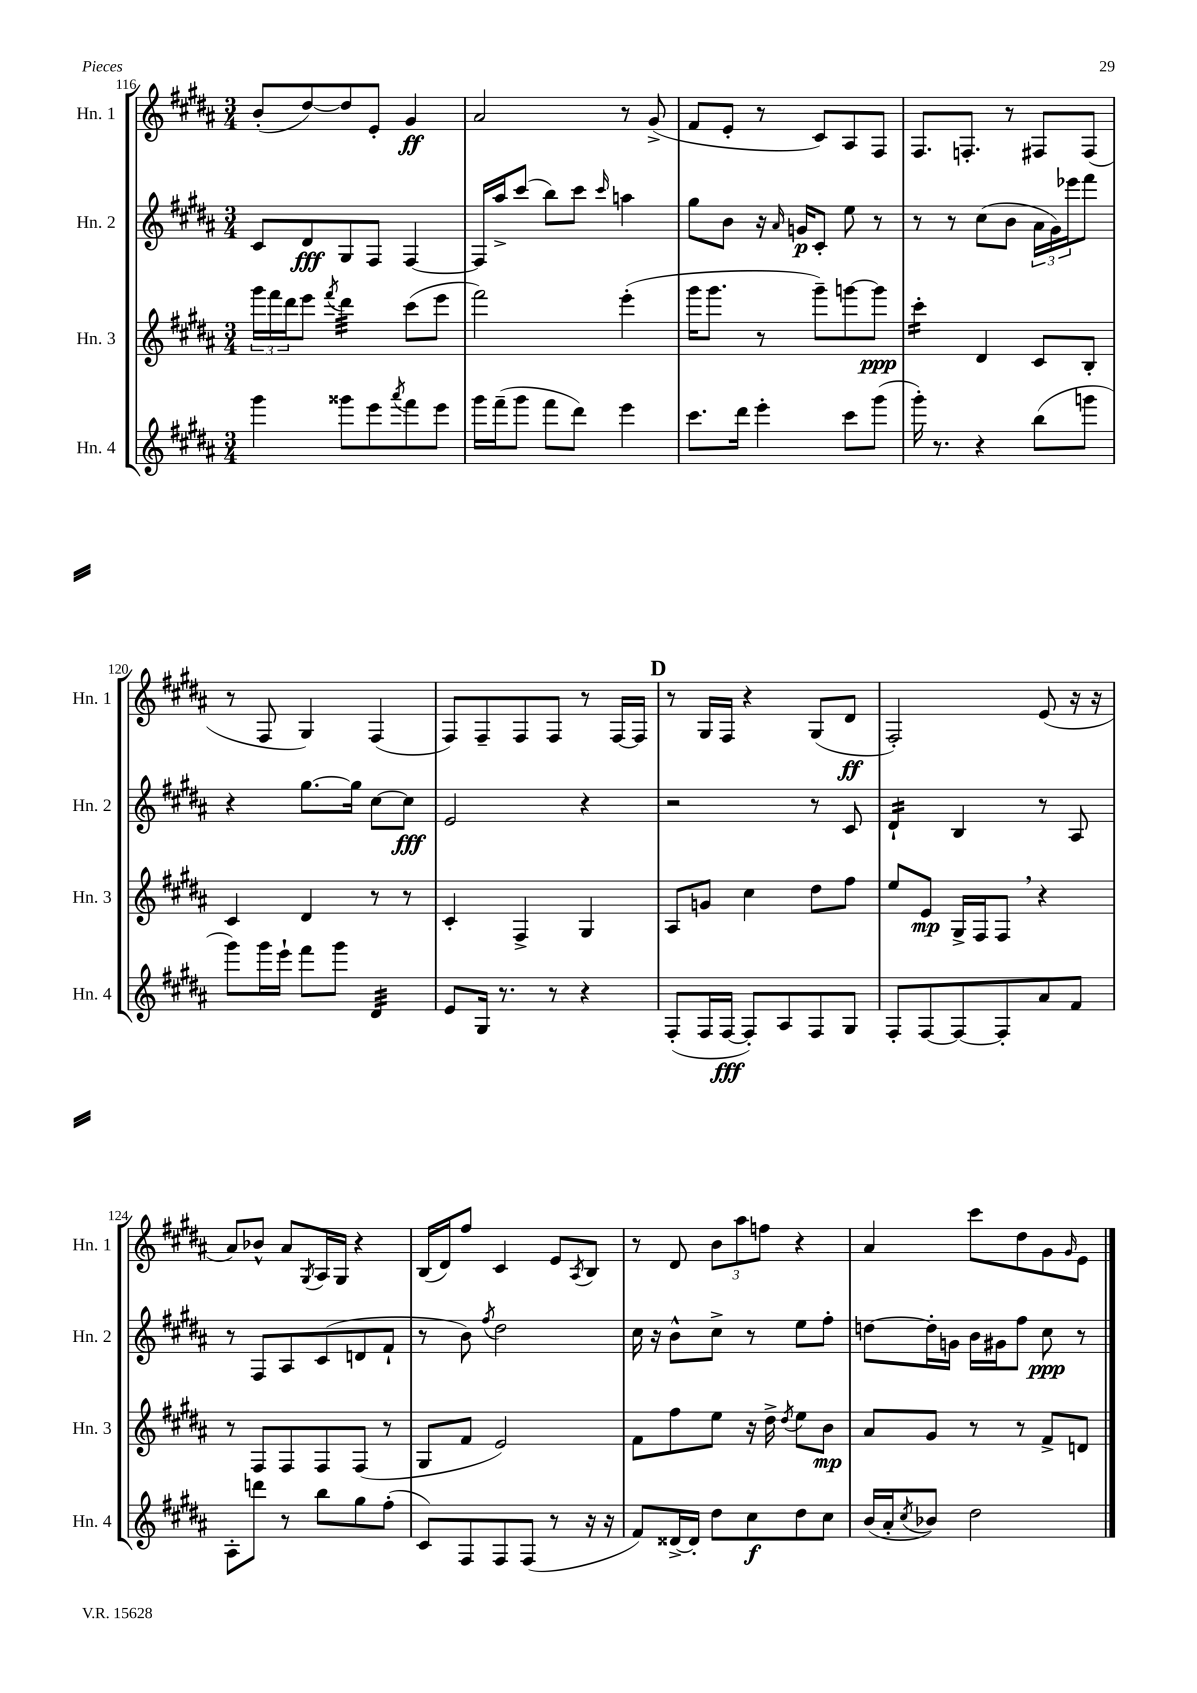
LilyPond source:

<<
\new StaffGroup <<
\new Staff = "s0" \with { instrumentName = "Hn. 1" shortInstrumentName = "Hn. 1" } {
    \clef treble \key b \major \numericTimeSignature \time 3/4
    b'8-.( dis''8~) dis''8 e'8-. gis'4\ff |
    ais'2 r8 gis'8->( |
    fis'8 e'8-. r8 cis'8) ais8 fis8 |
    fis8. f8.-. r8 fis8 fis8( |
    r8 fis8 gis4) fis4( |
    fis8) fis8-- fis8 fis8 r8 fis16~ fis16 |
    \mark \markup { \bold "D" } r8 gis16 fis16 r4 gis8( dis'8\ff |
    fis2-.) e'8( r16 r16 |
    ais'8) bes'8-^ ais'8 \acciaccatura { gis8 } ais16 gis16 r4 |
    b16( dis'16) fis''8 cis'4 e'8 \acciaccatura { ais8 } b8 |
    r8 dis'8 \tuplet 3/2 { b'8 ais''8 f''8 } r4 |
    ais'4 cis'''8 dis''8 gis'8 \grace { gis'16 } e'8 \bar "|." |
}
\new Staff = "s1" \with { instrumentName = "Hn. 2" shortInstrumentName = "Hn. 2" } {
    \clef treble \key b \major \numericTimeSignature \time 3/4
    cis'8 dis'8\fff gis8 fis8 fis4~ |
    fis16 ais''16-> cis'''8( b''8) cis'''8 \grace { cis'''16 } a''4 |
    gis''8 b'8 r16 \grace { ais'16 } g'16\p cis'8-. e''8 r8 |
    r8 r8 cis''8( b'8 \tuplet 3/2 { ais'16 gis'16) ees'''16 } fis'''8 |
    r4 gis''8.~ gis''16 cis''8~ cis''8\fff |
    e'2 r4 |
    \mark \markup { \bold "D" } r2 r8 cis'8 |
    dis'4:16-! b4 r8 ais8 |
    r8 fis8 ais8 cis'8( d'8 fis'8-! |
    r8 b'8) \acciaccatura { fis''8 } dis''2 |
    cis''16 r16 b'8-^ cis''8-> r8 e''8 fis''8-. |
    d''8~ d''16-. g'16 b'16 gis'16 fis''8 cis''8\ppp r8 \bar "|." |
}
\new Staff = "s2" \with { instrumentName = "Hn. 3" shortInstrumentName = "Hn. 3" } {
    \clef treble \key b \major \numericTimeSignature \time 3/4
    \tuplet 3/2 { gis'''16 fis'''16 dis'''16 } e'''8 \acciaccatura { fis'''8 } dis'''4:32 cis'''8( e'''8 |
    fis'''2) e'''4-.( |
    gis'''16 gis'''8. r8 gis'''8--) g'''8~ g'''8\ppp |
    cis'''4:16-. dis'4 cis'8 b8-. |
    cis'4 dis'4 r8 r8 |
    cis'4-. fis4-> gis4 |
    \mark \markup { \bold "D" } ais8 g'8 cis''4 dis''8 fis''8 |
    e''8 e'8\mp gis16-> fis16 fis8 \breathe r4 |
    r8 fis8 fis8 fis8 fis8( r8 |
    gis8 fis'8 e'2) |
    fis'8 fis''8 e''8 r16 dis''16-> \acciaccatura { dis''8 } e''8 b'8\mp |
    ais'8 gis'8 r8 r8 fis'8-> d'8 \bar "|." |
}
\new Staff = "s3" \with { instrumentName = "Hn. 4" shortInstrumentName = "Hn. 4" } {
    \clef treble \key b \major \numericTimeSignature \time 3/4
    gis'''4 gisis'''8 e'''8 \acciaccatura { ais'''8 } fis'''8 e'''8 |
    gis'''16 fis'''16--( gis'''8 fis'''8 dis'''8) e'''4 |
    cis'''8. dis'''16 e'''4-. cis'''8 gis'''8( |
    gis'''16-.) r8. r4 b''8( g'''8 |
    gis'''8) gis'''16 e'''16-! fis'''8 gis'''8 dis'4:32 |
    e'8 gis16 r8. r8 r4 |
    \mark \markup { \bold "D" } fis8-.( fis16 fis16~\fff fis8-.) ais8 fis8 gis8 |
    fis8-. fis8~ fis8~ fis8-. ais'8 fis'8 |
    ais8-. d'''8 r8 b''8 gis''8 fis''8-.( |
    cis'8) fis8 fis8 fis8( r8 r16 r16 |
    fis'8) disis'16~-> disis'16-. dis''8 cis''8\f dis''8 cis''8 |
    b'16( ais'16-. \acciaccatura { cis''8 } bes'8) dis''2 \bar "|." |
}
>>
>>
\layout { \context { \Score currentBarNumber = #116 } }
